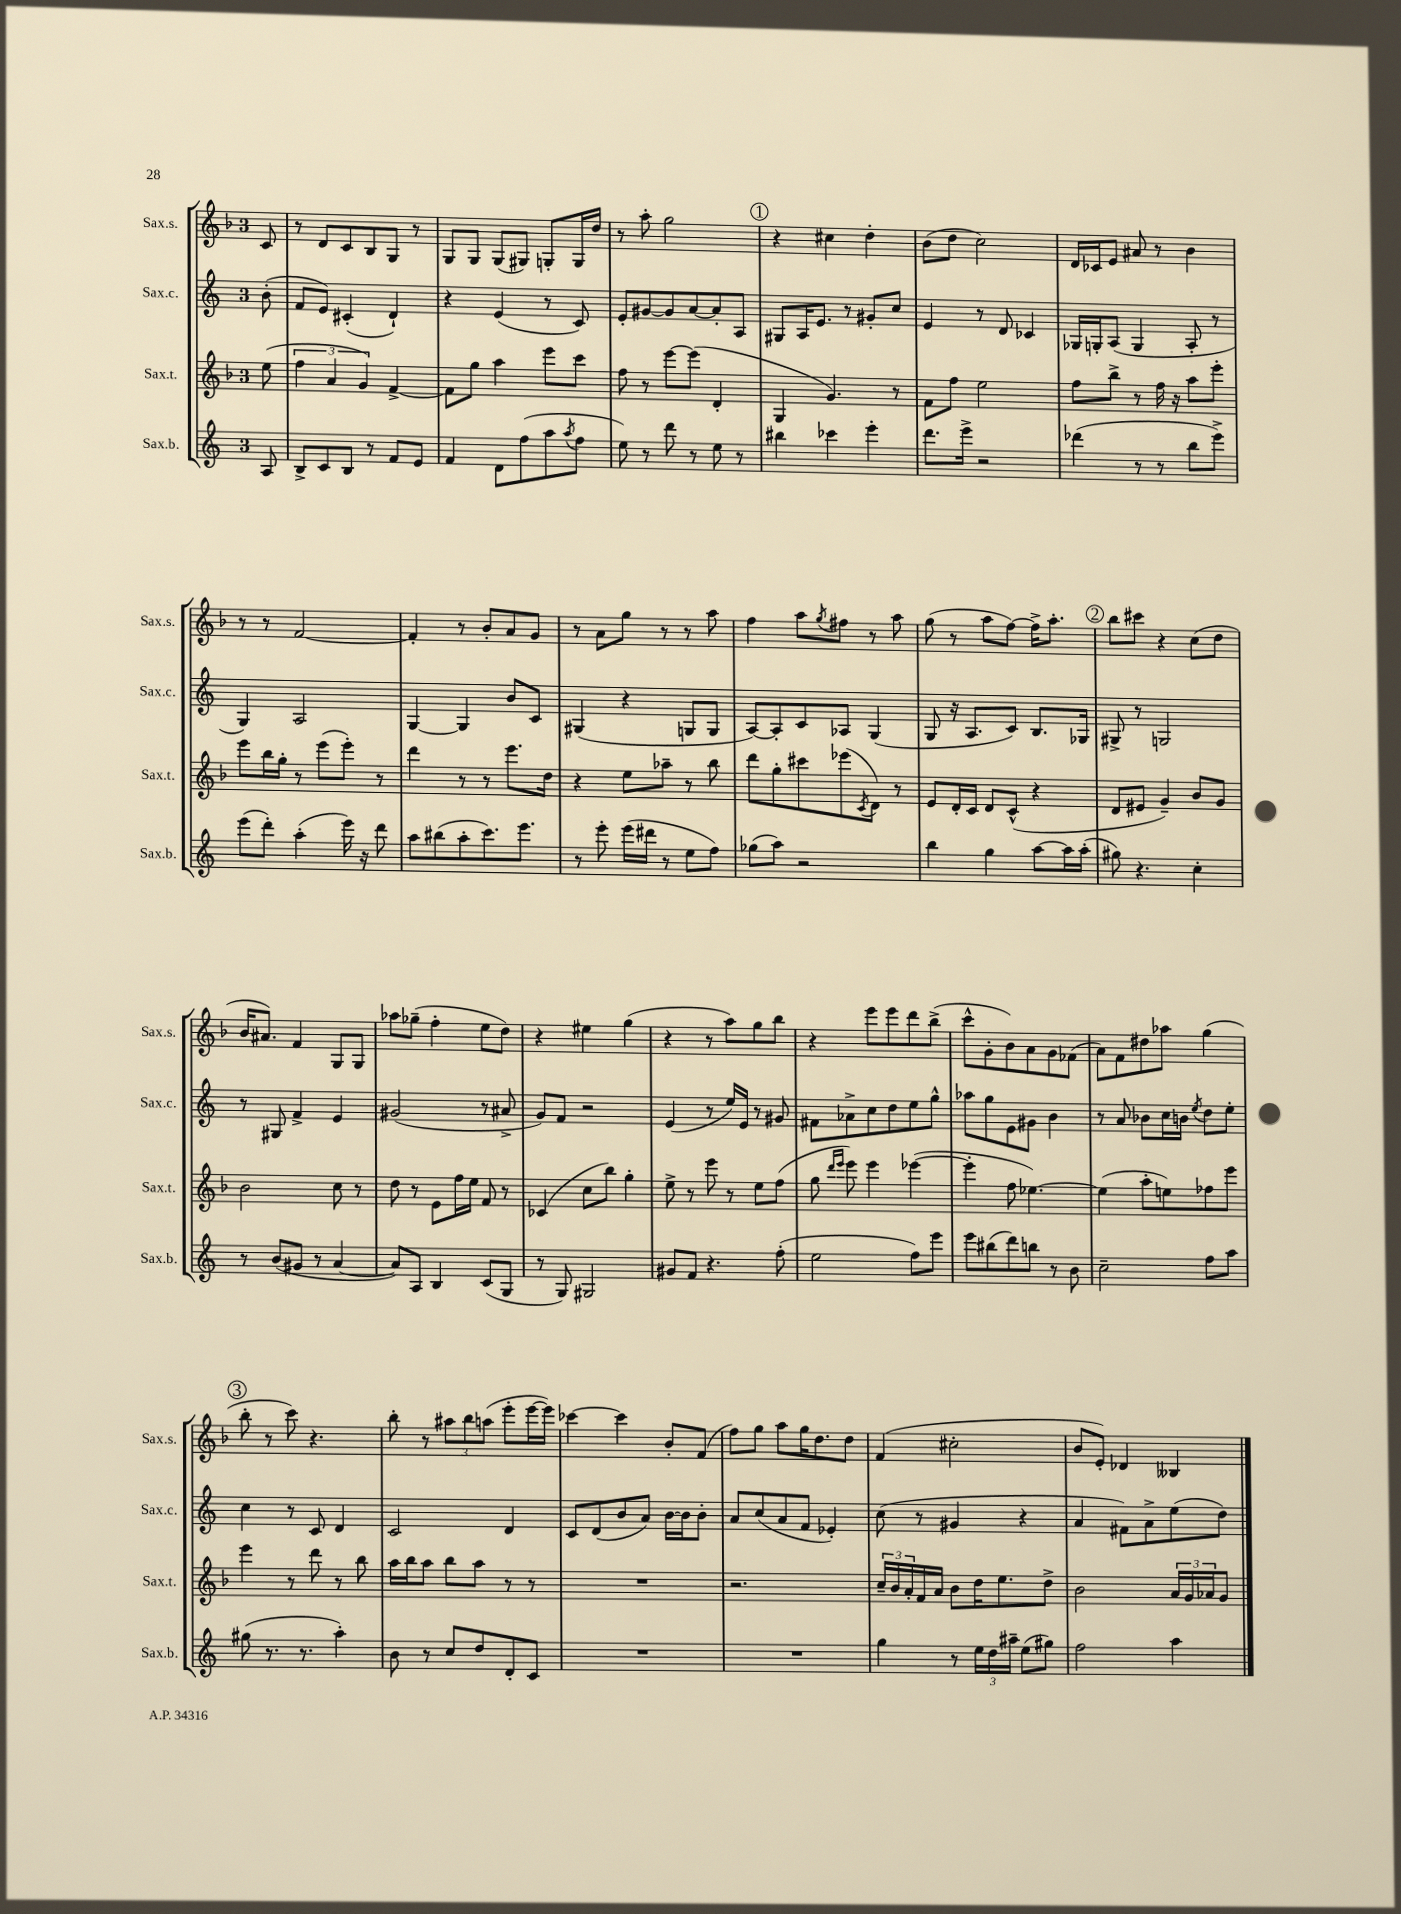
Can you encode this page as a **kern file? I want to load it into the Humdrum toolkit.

**kern	**kern	**kern	**kern
*staff4	*staff3	*staff2	*staff1
*clefG2	*clefG2	*clefG2	*clefG2
*k[]	*k[b-]	*k[]	*k[b-]
*M3/4	*M3/4	*M3/4	*M3/4
8A	(8ee	(8b'	8c
=	=	=	=
8B^	6ff	8f	8r
8c	.	8e)	8d
.	6a	.	.
8B	.	(4c#'	8c
.	6g)	.	.
8r	.	.	8B-
8f	[4f^	4d`)	8G
8e	.	.	8r
=	=	=	=
4f	8f]	4r	8G
.	8gg	.	8G
8d	4aa	(4e	(8G
(8ff	.	.	8G#)
8aa	8eee	8r	8G'
8qaa	.	.	.
8ff	8ccc	8c)	16G
.	.	.	16dd
=	=	=	=
8ee)	8ff	8e'	8r
8r	8r	[8g#	8aa'
8ddd	[8eee	8g#]	2gg
8r	(8eee]	[8a	.
8ee	4d'	8a']	.
8r	.	8A	.
=	=	=	=
4bb#	4G	8G#	4r
.	.	16A	.
.	.	8.e	.
4ccc-	4.g)	.	4cc#
.	.	8r	.
4eee'	.	8g#'	4dd'
.	8r	8cc	.
=	=	=	=
8.ddd	8f	4e	(8b-
.	8ff	.	8dd
16eee^	.	.	.
2r	2ee	8r	2cc)
.	.	8d	.
.	.	4c-	.
=	=	=	=
(4ddd-	8ff	16G-	16d
.	.	16G'	16c-
.	8bb-^	(8A	8e
8r	8r	4G	8a#
8r	16ff	.	8r
.	16r	.	.
8bb	8aa	8A'	4b-
8eee^)	8eee'	8r	.
=	=	=	=
(8eee	8eee	4G)	8r
8ddd')	16bb-	.	8r
.	16gg'	.	.
(4aa'	8r	2A	[2f
.	(8eee	.	.
16eee)	8eee')	.	.
16r	.	.	.
8ddd	8r	.	.
=	=	=	=
8aa	4ddd	[4G	4f']
(8bb#	.	.	.
8aa'	8r	4G]	8r
8.ccc)	8r	.	8b-'
.	8.eee	8b	8a
8.eee	.	.	.
.	.	8c	8g
.	16dd	.	.
=	=	=	=
8r	4r	(4G#	8r
8eee'	.	.	8a
(16eee	8ee	4r	8gg
16ddd#	.	.	.
8r	8aa-~	.	8r
8ee	8r	8G	8r
8ff)	8bb-	8G	8aa
=	=	=	=
(8gg-	8ddd	[8A)	4ff
8aa)	8gg'	8A']	.
2r	8ccc#	8c	8aa
.	.	.	8qgg
.	(8eee-	8A-	8ff#
.	8qc	.	.
.	8d)	(4G	8r
.	8r	.	8aa
=	=	=	=
4bb	8e	8G	(8gg
.	16d'	16r	8r
.	16c	8.A	.
4gg	8d	.	8aa
.	(8c^^	8c)	[8ff)
[8aa	4r	8.B	16ff^]
.	.	.	8.aa'
16aa]	.	.	.
(16aa'	.	16G-	.
=	=	=	=
8gg#)	8d	8G#^	8bb-
4.r	8e#	8r	8ccc#
.	4g~)	2G	4r
4cc'	8b-	.	(8cc
.	8g	.	8dd
=	=	=	=
8r	2b-	8r	16b-
.	.	.	8.a#)
(8b	.	8G#	.
8g#	.	4f^	4f
8r	.	.	.
[4a	8cc	4e	8G
.	8r	.	8G
=	=	=	=
8a])	8dd	(2g#	8aa-
8A	8r	.	(8gg-~
4B	8e	.	4ff'
.	16ff	.	.
.	16ee	.	.
(8c	8f	8r	8ee
8G	8r	8a#^	8dd)
=	=	=	=
8r	(4c-	8g)	4r
8G)	.	8f	.
2G#	8cc	2r	4ee#
.	8bb-)	.	.
.	4gg'	.	(4gg
=	=	=	=
8g#	8ee^	(4e	4r
8f	8r	.	.
4.r	8eee	8r	8r
.	8r	16ee)	8aa)
.	.	16e	.
.	8ee	8r	8gg
(8ff'	(8ff	8g#	8bb-
=	=	=	=
2ee	8gg	8f#	4r
.	16qqddd	.	.
.	16qqeee	.	.
.	8eee)	8a-^	.
.	4eee	8cc	8eee
.	.	8dd	8eee
8ff)	([4eee-	8ee	8ddd
8eee	.	8gg^^	(8bb-^
=	=	=	=
8eee	4eee-']	8aa-	8ccc^^
(8bb#	.	8gg	8g'
8ddd)	8ff	8e	8b-)
8bb	[4.ee-)	8g#	8a
8r	.	4b	8g
8b	.	.	(8f-
=	=	=	=
2cc~	(4ee-]	8r	8a)
.	.	8a	8f
.	8aa'	8b-	8dd#
.	8ee)	16cc	8aa-
.	.	16b	.
.	.	8qee	.
8ff	8ff-	8dd	(4gg
8aa	8eee	8ee'	.
=	=	=	=
(8gg#	4eee	4cc	8bb-'
8.r	.	.	8r
.	8r	8r	8ccc)
8.r	.	.	.
.	8ddd	8c	4.r
4aa')	8r	4d	.
.	8bb-	.	.
=	=	=	=
8b	16aa	2c	8bb-'
.	16bb-	.	.
8r	8aa	.	8r
8cc	8bb-	.	12aa#
.	.	.	12bb-
8dd	8aa	.	.
.	.	.	(12aa
8d'	8r	4d	8eee'
8c	8r	.	[16eee
.	.	.	16eee])
=	=	=	=
2.r	2.r	8c	[4ccc-
.	.	(8d	.
.	.	8b	4ccc-]
.	.	8a)	.
.	.	[16b	8b-'
.	.	16b]	.
.	.	8b'	(8f
=	=	=	=
2.r	2.r	8a	8ff)
.	.	(8cc	8gg
.	.	8a	8aa
.	.	8f	16gg
.	.	.	8.dd
.	.	4e-')	.
.	.	.	8dd
=	=	=	=
4gg	24cc~	(8cc	(4f
.	24b-	.	.
.	24a'	.	.
.	16f	8r	.
.	16a	.	.
8r	8b-	4g#	2cc#'
24ee	16dd	.	.
24dd	.	.	.
.	8.ee	.	.
24aa#~	.	.	.
(8ee	.	4r	.
8gg#)	8dd^	.	.
=	=	=	=
2ff	2b-	4a	8b-
.	.	.	8e')
.	.	8f#)	4d-
.	.	8a^	.
4aa	24a	(8ee	4B--
.	24g	.	.
.	24a-	.	.
.	8g	8dd)	.
==	==	==	==
*-	*-	*-	*-
